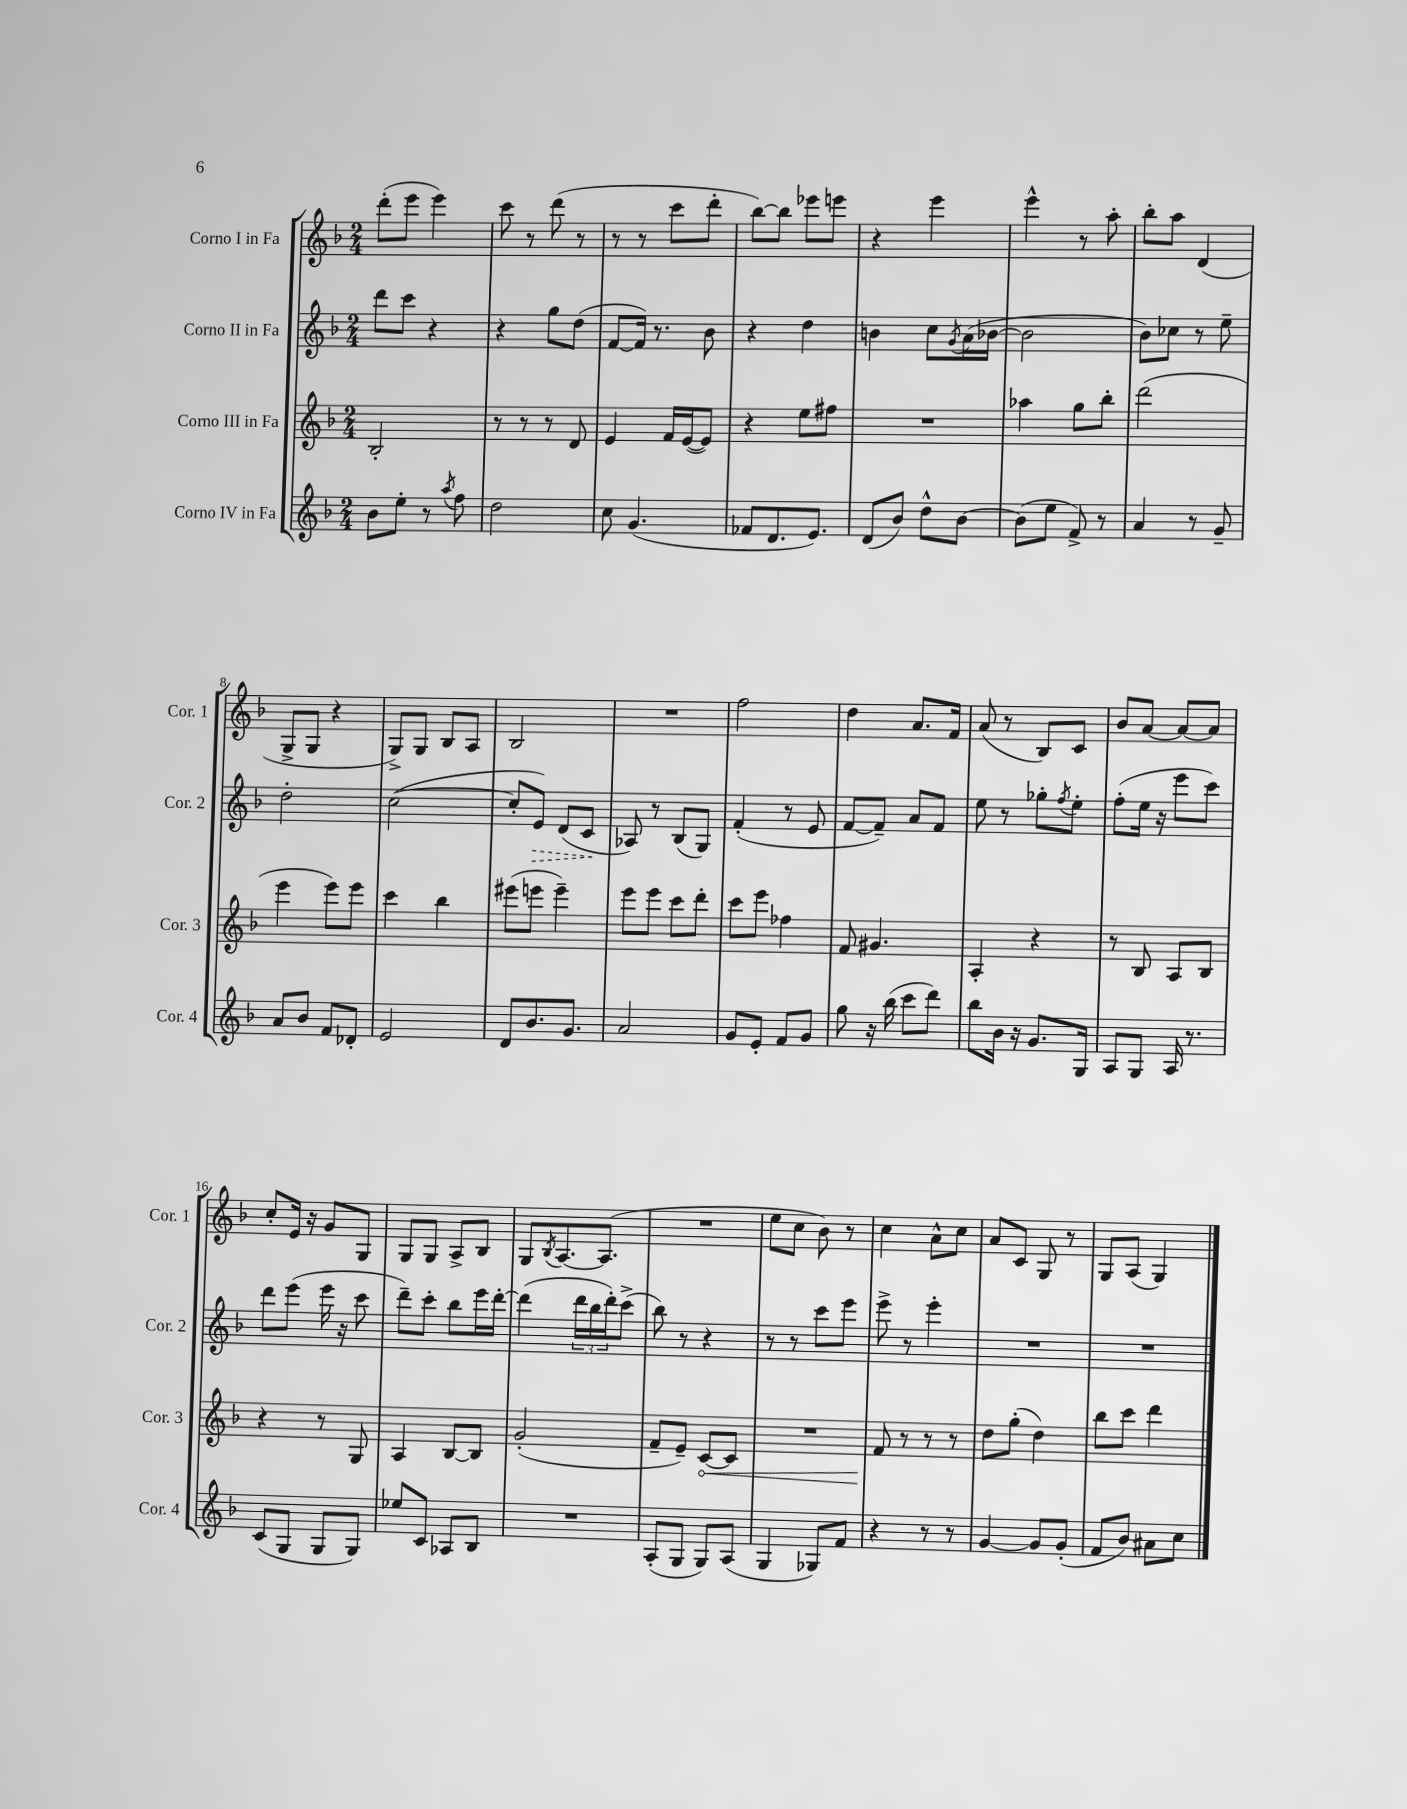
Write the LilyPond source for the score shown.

<<
\new StaffGroup <<
\new Staff = "s0" \with { instrumentName = "Corno I in Fa" shortInstrumentName = "Cor. 1" } {
    \clef treble \key f \major \numericTimeSignature \time 2/4
    d'''8-.( e'''8 e'''4) |
    c'''8 r8 d'''8( r8 |
    r8 r8 c'''8 d'''8-. |
    bes''8~) bes''8 ees'''8 e'''8 |
    r4 e'''4 |
    e'''4-^ r8 a''8-. |
    bes''8-. a''8 d'4( |
    g8-> g8 r4 |
    g8->) g8 bes8 a8 |
    bes2 |
    R2 |
    f''2 |
    d''4 a'8. f'16 |
    a'8( r8 bes8) c'8 |
    bes'8 a'8~ a'8~ a'8 |
    c''8-. e'16 r16 g'8 g8 |
    g8 g8 a8-> bes8 |
    g8 \acciaccatura { bes8 } a8.~ a8.( |
    R2 |
    e''8 c''8 bes'8) r8 |
    c''4 a'8-^ c''8 |
    a'8 c'8 g8 r8 |
    g8 a8( g4) \bar "|." |
}
\new Staff = "s1" \with { instrumentName = "Corno II in Fa" shortInstrumentName = "Cor. 2" } {
    \clef treble \key f \major \numericTimeSignature \time 2/4
    d'''8 c'''8 r4 |
    r4 g''8 d''8( |
    f'8~ f'16) r8. bes'8 |
    r4 d''4 |
    b'4 c''8 \acciaccatura { g'8 } a'16( bes'16~ |
    bes'2 |
    bes'8) ces''8 r8 e''8-- |
    d''2-. |
    c''2~( |
    c''8-. \once \override Hairpin.style = #'dashed-line e'8\>) d'8( c'8\! |
    aes8) r8 bes8( g8) |
    f'4-.( r8 e'8 |
    f'8~ f'8--) a'8 f'8 |
    e''8 r8 ges''8-. \acciaccatura { f''8 } e''8-. |
    f''8-.( e''16 r16 e'''8 c'''8) |
    d'''8 e'''8( e'''16 r16 c'''8 |
    d'''8--) c'''8-. bes''8 e'''16 d'''16~-. |
    d'''4( \tuplet 3/2 { d'''16 bes''16 d'''16-.) } c'''8->( |
    bes''8) r8 r4 |
    r8 r8 c'''8 e'''8 |
    e'''8-> r8 e'''4-. |
    R2 |
    R2 \bar "|." |
}
\new Staff = "s2" \with { instrumentName = "Corno III in Fa" shortInstrumentName = "Cor. 3" } {
    \clef treble \key f \major \numericTimeSignature \time 2/4
    bes2-. |
    r8 r8 r8 d'8 |
    e'4 f'16 e'16~( e'8) |
    r4 e''8 fis''8 |
    R2 |
    aes''4 g''8 bes''8-. |
    d'''2( |
    e'''4 e'''8) e'''8 |
    c'''4 bes''4 |
    eis'''8( e'''8 e'''4--) |
    e'''8 e'''8 c'''8 d'''8-. |
    c'''8 e'''8 fes''4 |
    f'8 gis'4. |
    a4-. r4 |
    r8 bes8 a8 bes8 |
    r4 r8 g8 |
    a4 bes8~ bes8 |
    g'2-.( |
    f'8-- e'8--) \once \override Hairpin.circled-tip = ##t c'8~\< c'8 |
    R2 |
    f'8\! r8 r8 r8 |
    d''8 g''8-.( d''4) |
    bes''8 c'''8 d'''4 \bar "|." |
}
\new Staff = "s3" \with { instrumentName = "Corno IV in Fa" shortInstrumentName = "Cor. 4" } {
    \clef treble \key f \major \numericTimeSignature \time 2/4
    bes'8 e''8-. r8 \acciaccatura { a''8 } f''8 |
    d''2 |
    c''8 g'4.( |
    fes'8 d'8. e'8.) |
    d'8( bes'8) d''8-^ bes'8~ |
    bes'8( e''8 f'8->) r8 |
    a'4 r8 g'8-- |
    a'8 bes'8 f'8 des'8-. |
    e'2 |
    d'8 bes'8. g'8. |
    a'2 |
    g'8 e'8-. f'8 g'8 |
    g''8 r16 bes''16( c'''8 d'''8) |
    bes''8 bes'16 r16 g'8. g16 |
    a8 g8 a16 r8. |
    c'8( g8 g8 g8) |
    ees''8 c'8 aes8 bes8 |
    R2 |
    a8-.( g8 g8) a8( |
    g4 ges8) f'8 |
    r4 r8 r8 |
    g'4~ g'8 g'8-.( |
    f'8 bes'8) ais'8 c''8 \bar "|." |
}
>>
>>
